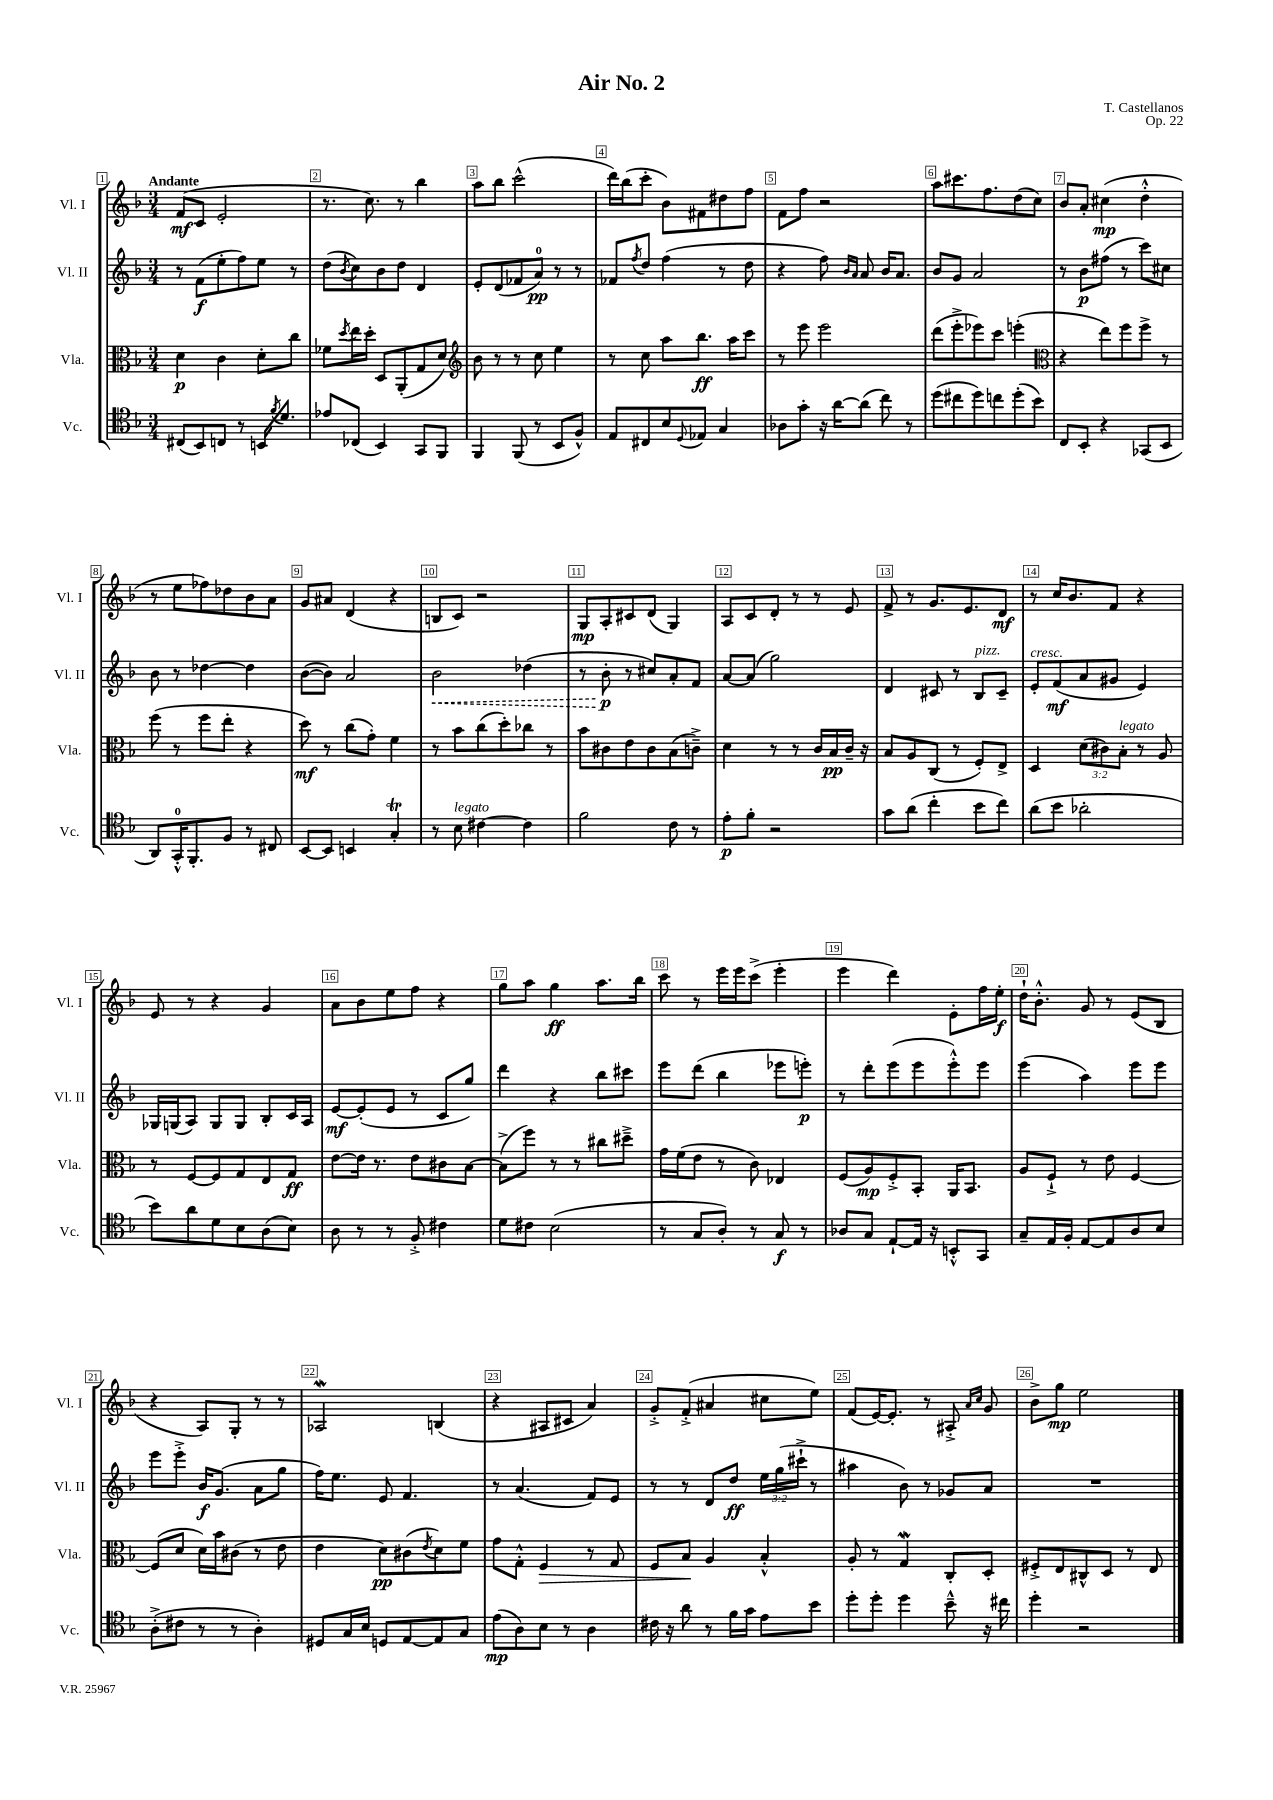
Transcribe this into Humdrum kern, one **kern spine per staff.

**kern	**kern	**kern	**kern
*staff4	*staff3	*staff2	*staff1
*clefC4	*clefC3	*clefG2	*clefG2
*k[b-]	*k[b-]	*k[b-]	*k[b-]
*M3/4	*M3/4	*M3/4	*M3/4
(8C#	4d	8r	(8f
8BB-)	.	(8f	8c
8C	4c	8ee'	2e'
8r	.	8ff)	.
16BB	8d'	8ee	.
8qf	.	.	.
8.d	.	.	.
.	8cc	8r	.
=	=	=	=
8e-	8f-	(8dd	8.r
.	8qdd	8qb-	.
(8C-	16ee	8cc)	.
.	16dd'	.	8.cc)
4BB-)	8D	8b-	.
.	(8AA'	8dd	8r
8GG	8G	4d	4bb-
8FF	8d)	.	.
=	=	=	=
*	*clefG2	*	*
4FF	8b-	8e'	8aa
.	8r	(8d	8bb-
(8FF	8r	8f-	(2ccc^^
8r	8cc	8a)	.
8BB-	4ee	8r	.
8F^^)	.	8r	.
=	=	=	=
8E	8r	8f-	16ddd)
.	.	.	(16bb-
.	.	8qff	.
8C#	8cc	8dd	8ccc'
8B-	8aa	(4ff	8b-)
8qqD	.	.	.
8E-	8.bb-	.	8f#
4G	.	8r	8dd#
.	16aa	.	.
.	8ccc	8dd	8ff
=	=	=	=
8A-	8r	4r	8f
8g'	8eee	.	8ff
16r	2eee	8ff)	2r
[16a	.	.	.
.	.	16qqb-	.
.	.	16qqa	.
(8a]	.	8a	.
8cc)	.	16b-	.
.	.	8.a	.
8r	.	.	.
=	=	=	=
(8dd	(8ddd	8b-	8aa
8cc#	8eee'^	8g	8.ccc#
8dd)	8eee-)	2a	.
.	.	.	8.ff
8cc	8ccc	.	.
(8dd'	(4eee'	.	(8dd
8b-)	.	.	8cc)
=	=	=	=
*	*clefC3	*	*
8C	4r	8r	8b-
8BB-'	.	8b-	8a'
4r	8ee)	(8ff#	(4cc#
.	8ff	8r	.
(8GG-	8ff^	8ccc)	4dd'^^
8BB-	8r	8cc#	.
=	=	=	=
8AA)	(8ff	8b-	8r
16GG'^^	8r	8r	8ee
8.FF'	.	.	.
.	8ff	[4dd-	8ff-)
8F	8ee'	.	8dd-
8r	4r	4dd-]	8b-
8C#	.	.	8a
=	=	=	=
[8BB-	8dd)	([8b-	8g
8BB-]	8r	8b-])	8a#
4BB	(8cc	2a	(4d
.	8g')	.	.
4G'	4f	.	4r
=	=	=	=
8r	8r	2b-	8B
8B-	8b-	.	8c)
[4c#	(8cc	.	2r
.	8dd')	.	.
4c#]	8cc-	(4dd-	.
.	8r	.	.
=	=	=	=
2f	8b-	8r	8G
.	8c#	8b-'	8A'
.	8e	8r	8c#
.	8c#	8cc#)	(8d
8c	(8B-	8a'	4G)
8r	8c~^)	8f	.
=	=	=	=
8e'	4d	[8a	8A
8f'	.	(8a]	8c
2r	8r	2gg)	8d'
.	8r	.	8r
.	16c	.	8r
.	16B-	.	.
.	16c~	.	8e
.	16r	.	.
=	=	=	=
8g	8B-	4d	8f^
(8a	8A	.	8r
4cc'	(8C	8c#	8.g
.	8r	8r	.
.	.	.	8.e
8b-	8F')	8B-	.
8cc)	8E^	8c#~	8d
=	=	=	=
(8a	4D	8e'	8r
8b-	.	(8f	16cc
.	.	.	8.b-
2a-'	(12d	8a	.
.	12c#)	.	.
.	.	8g#	8f
.	12B-'	.	.
.	8r	4e)	4r
.	8A	.	.
=	=	=	=
8b-)	8r	16G-	8e
.	.	(16G	.
8a	[8F	8A)	8r
8d	8F]	8G	4r
8B-	8G	8G	.
(8A	8E	8B-'	4g
8B-)	8G	16c	.
.	.	16A	.
=	=	=	=
8A	[8e	[8e	8a
8r	16e]	(8e']	8b-
.	8.r	.	.
8r	.	8e	8ee
8F'^	8e	8r	8ff
4c#	8c#	8c	4r
.	[8B-	8gg)	.
=	=	=	=
8d	(8B-^]	4ddd	8gg
8c#	8ff)	.	8aa
(2B-	8r	4r	4gg
.	8r	.	.
.	8cc#	8bb-	8.aa
.	8dd#~^	8ccc#	.
.	.	.	16bb-
=	=	=	=
8r	16g	8eee	8ccc
.	(16f	.	.
8G	8e	(8ddd	8r
8A')	8r	4bb-	16eee
.	.	.	16eee
8r	8c)	.	(8ccc^
8G	4E-	8eee-	4eee'
8r	.	8eee')	.
=	=	=	=
8A-	(8F	8r	4eee
8G	8A)	8ddd'	.
[8E`	8F'^	(8eee	4ddd)
16E]	8BB-'	8eee	.
16r	.	.	.
8BB'^^	16AA	8eee'^^)	8e'
.	8.BB-	.	.
8GG	.	8eee	16ff
.	.	.	16ee'
=	=	=	=
8G~	8A	(4eee	16dd`
.	.	.	8.b-'^^
16E	8F`^	.	.
16F'	.	.	.
[8E	8r	4aa)	8g
8E]	8e	.	8r
8A	[4F	8eee	(8e
8B-	.	8eee	8B-
=	=	=	=
(8A'^	(8F]	8eee	4r
8c#	8d	8eee'^	.
8r	16d)	16b-	8A)
.	16b-	(8.g	.
8r	(8c#	.	8G'
4A')	8r	8a	8r
.	8e	8gg	8r
=	=	=	=
8D#	4e	16ff)	2A-
.	.	8.ee	.
16G	.	.	.
16B-	.	.	.
8D	8d)	8e	.
[8E	(8c#	4.f	.
.	8qe	.	.
8E]	8d)	.	(4B
8G	8f	.	.
=	=	=	=
(8e	8g	8r	4r
8A)	8G'^^	(4.a	.
8B-	4F	.	8A#
8r	.	.	8c#
4A	8r	8f)	4a)
.	8G	8e	.
=	=	=	=
16c#	8F	8r	8g'^
16r	.	.	.
8a	8B-	8r	(8f'^
8r	4A	8d	4a#
16f	.	8dd	.
16g	.	.	.
8e	4B-'^^	24ee	8cc#
.	.	(24gg	.
.	.	24ccc#`^	.
8b-	.	8r	8ee)
=	=	=	=
8dd'	8A'	4aa#	(8f
8dd'	8r	.	[16e)
.	.	.	8.e']
4dd	4G	8b-)	.
.	.	8r	8r
8b-~^^	8C'	8g-	8A#'^
.	.	.	16qqa
.	.	.	16qqcc
16r	8D'	8a	8g
16cc#	.	.	.
=	=	=	=
4dd'	8F#'^	2.r	8b-^
.	8E	.	8gg
2r	8C#^^	.	2ee
.	8D	.	.
.	8r	.	.
.	8E	.	.
==	==	==	==
*-	*-	*-	*-
